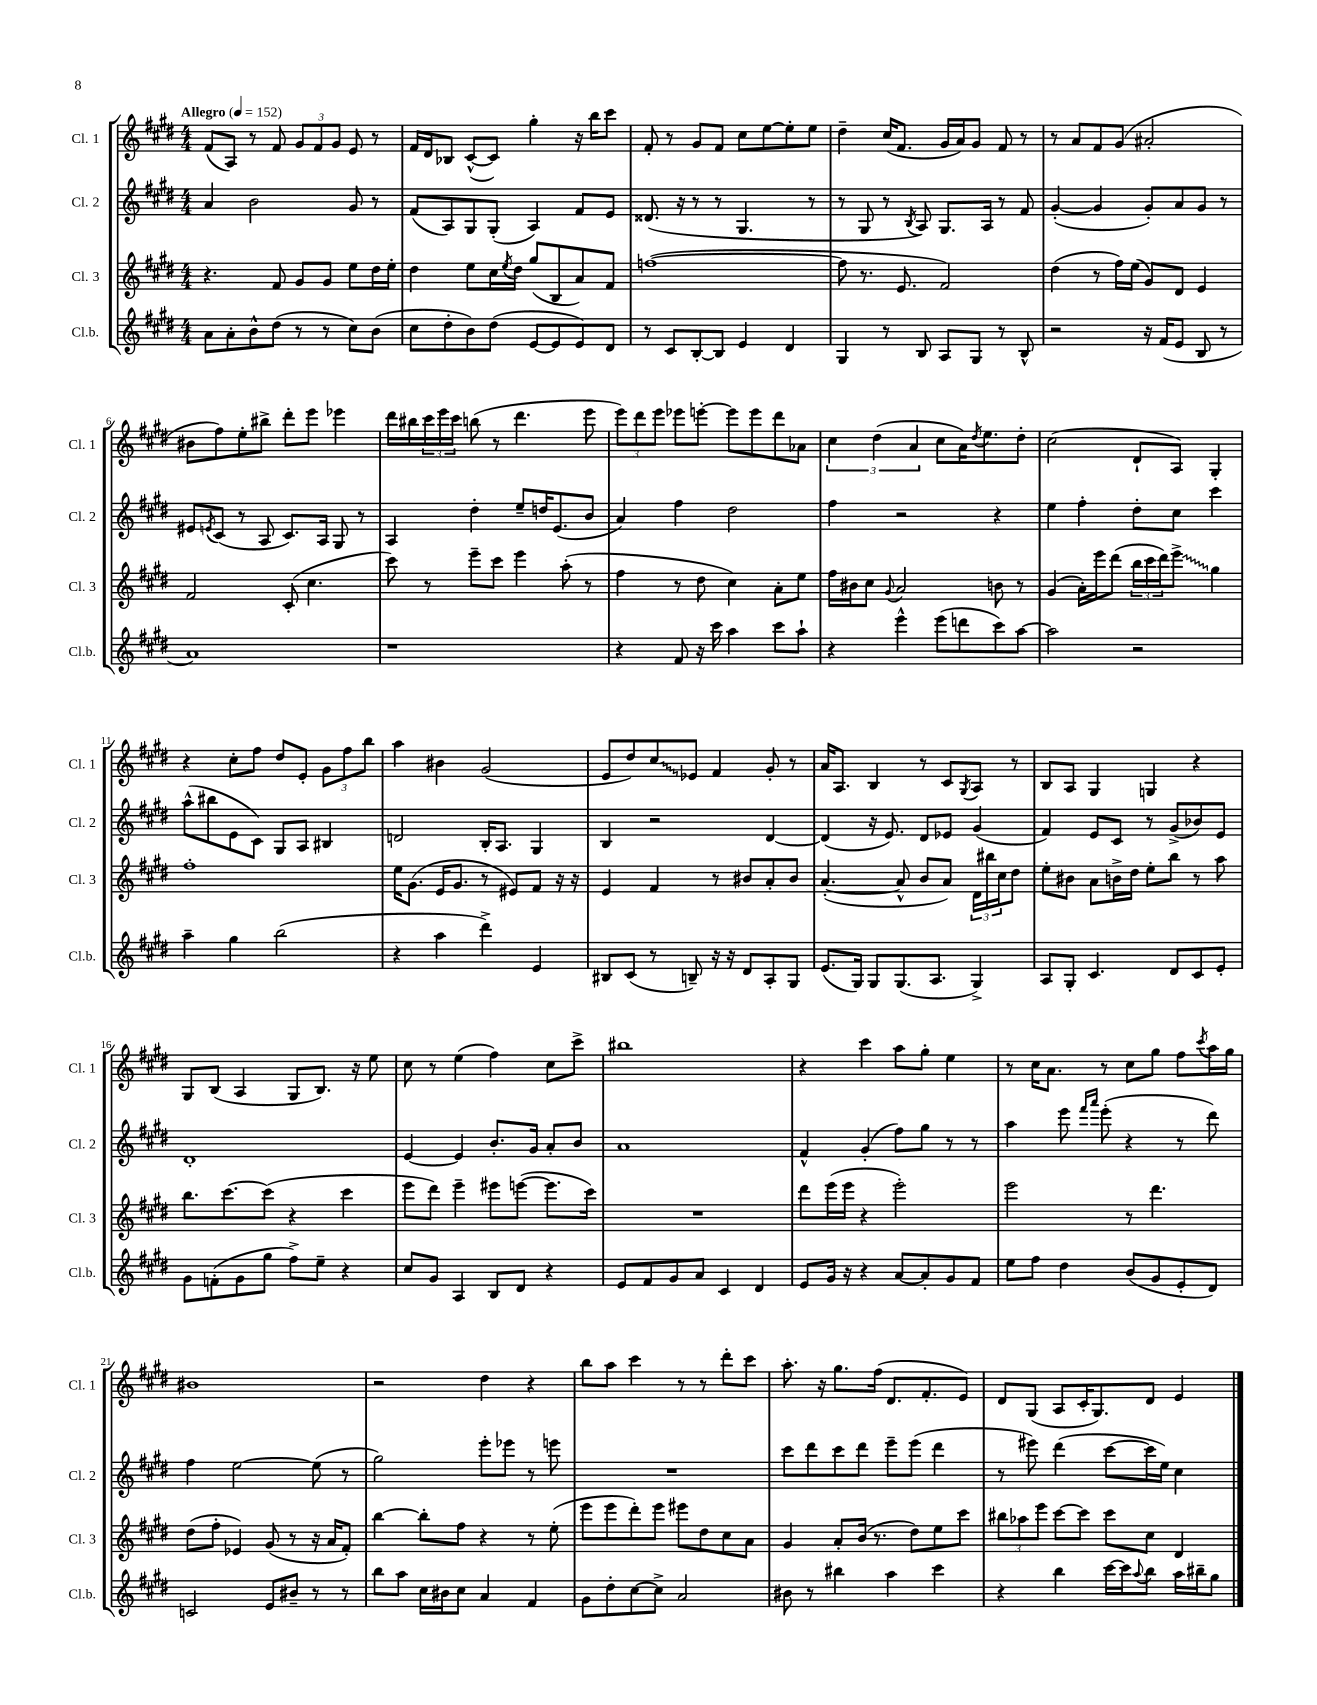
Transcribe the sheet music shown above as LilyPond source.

<<
\new StaffGroup <<
\new Staff = "s0" \with { instrumentName = "Cl. 1" shortInstrumentName = "Cl. 1" } {
    \clef treble \key e \major \numericTimeSignature \time 4/4 \tempo "Allegro" 4 = 152
    fis'8( a8) r8 fis'8 \tuplet 3/2 { gis'8 fis'8 gis'8 } e'8 r8 |
    fis'16 dis'16 bes8 cis'8~-^( cis'8) gis''4-. r16 b''16 cis'''8 |
    fis'8-. r8 gis'8 fis'8 cis''8 e''8~ e''8-. e''8 |
    dis''4-- cis''16( fis'8. gis'16 a'16) gis'8 fis'8 r8 |
    r8 a'8 fis'8 gis'8( ais'2-. |
    bis'8 fis''8) e''8-. bis''8-> dis'''8-. e'''8 ees'''4 |
    dis'''16 bis''16 \tuplet 3/2 { cis'''16 e'''16 cis'''16 } b''8( r8 dis'''4. e'''8 |
    \tuplet 3/2 { e'''8) dis'''8 e'''8 } ees'''8 e'''8~-. e'''8 e'''8 dis'''8 aes'8 |
    \tuplet 3/2 { cis''4 dis''4( a'4 } cis''8 a'16) \acciaccatura { dis''8 } e''8. dis''8-. |
    cis''2( dis'8-! a8) gis4-. |
    r4 cis''8-. fis''8 dis''8 e'8-. \tuplet 3/2 { gis'8 fis''8 b''8 } |
    a''4 bis'4 gis'2( |
    e'8 dis''8) \once \override Glissando.style = #'zigzag cis''8\glissando ees'8 fis'4 gis'8-. r8 |
    a'16 a8. b4 r8 cis'8 \acciaccatura { gis8 } a8 r8 |
    b8 a8 gis4 g4 r4 |
    gis8 b8( a4 gis8 b8.) r16 e''8 |
    cis''8 r8 e''4( fis''4) cis''8 cis'''8-> |
    bis''1 |
    r4 cis'''4 a''8 gis''8-. e''4 |
    r8 cis''16 a'8. r8 cis''8 gis''8 fis''8 \acciaccatura { cis'''8 } a''16 gis''16 |
    bis'1 |
    r2 dis''4 r4 |
    b''8 a''8 cis'''4 r8 r8 dis'''8-. cis'''8 |
    a''8.-. r16 gis''8. fis''16( dis'8. fis'8.-. e'8) |
    dis'8 gis8( a8 cis'16-. gis8.) dis'8 e'4 \bar "|." |
}
\new Staff = "s1" \with { instrumentName = "Cl. 2" shortInstrumentName = "Cl. 2" } {
    \clef treble \key e \major \numericTimeSignature \time 4/4
    a'4 b'2 gis'8 r8 |
    fis'8( a8) gis8 gis8-.( a4) fis'8 e'8 |
    disis'8.( r16 r8 r8 gis4. r8 |
    r8 gis8 r8 \acciaccatura { b8 } a8) gis8. a16 r8 fis'8 |
    gis'4~-.( gis'4 gis'8-.) a'8 gis'8 r8 |
    eis'8 \acciaccatura { e'8 } cis'8( r8 a8 cis'8.) a16 gis8 r8 |
    a4 dis''4-. e''8-- d''16 e'8.( b'8 |
    a'4) fis''4 dis''2 |
    fis''4 r2 r4 |
    e''4 fis''4-. dis''8-. cis''8 cis'''4 |
    a''8-^( bis''8 e'8 cis'8) gis8 a8 bis4 |
    d'2 b16-. a8. gis4 |
    b4 r2 dis'4~ |
    dis'4( r16 e'8.) dis'8 ees'8 gis'4( |
    fis'4) e'8 cis'8 r8 gis'8->( bes'8) e'8 |
    dis'1-. |
    e'4~ e'4 b'8.-. gis'16 a'8-. b'8 |
    a'1 |
    fis'4-^ gis'4-.( fis''8) gis''8 r8 r8 |
    a''4 e'''8 \grace { fis'''16 a'''16 } e'''8-.( r4 r8 dis'''8) |
    fis''4 e''2~ e''8( r8 |
    gis''2) e'''8-. ees'''8 r8 e'''8 |
    R1 |
    cis'''8 dis'''8 cis'''8 dis'''8 e'''8-- e'''8( dis'''4 |
    r8 eis'''8) dis'''4( cis'''8~ cis'''16 e''16) cis''4 \bar "|." |
}
\new Staff = "s2" \with { instrumentName = "Cl. 3" shortInstrumentName = "Cl. 3" } {
    \clef treble \key e \major \numericTimeSignature \time 4/4
    r4. fis'8 gis'8 gis'8 e''8 dis''16 e''16-. |
    dis''4 e''8 cis''16 \acciaccatura { e''8 } dis''16 gis''8( b8 a'8) fis'8 |
    f''1~( |
    f''8 r8. e'8. fis'2) |
    dis''4( r8 fis''16) e''16( gis'8) dis'8 e'4 |
    fis'2 cis'8-.( cis''4. |
    cis'''8) r8 e'''8-- cis'''8 e'''4 a''8-.( r8 |
    fis''4 r8 dis''8 cis''4) a'8-. e''8 |
    fis''16 bis'16 cis''8 \appoggiatura { gis'8 } a'2 b'8 r8 |
    gis'4( a'16-.) e'''16 dis'''8( \tuplet 3/2 { b''16 cis'''16 dis'''16) } \once \override Glissando.style = #'zigzag e'''8->\glissando gis''4 |
    fis''1-. |
    e''16 gis'8.( e'16 gis'8. r8 eis'8) fis'8 r16 r16 |
    e'4 fis'4 r8 bis'8 a'8-. bis'8 |
    a'4.~-.( a'8-^ b'8 a'8) \tuplet 3/2 { dis'16 bis''16 cis''16 } dis''8 |
    e''8-. bis'8 a'8 b'16-> dis''16 e''8-. b''8 r8 a''8 |
    b''8. cis'''8.~ cis'''8( r4 cis'''4 |
    e'''8 dis'''8) e'''4-- eis'''8 e'''8~( e'''8. cis'''16) |
    R1 |
    dis'''8 e'''16( e'''16 r4 e'''2-.) |
    e'''2 r8 dis'''4. |
    dis''8( fis''8-. ees'4) gis'8( r8 r16 a'16 fis'8-.) |
    b''4~ b''8-. fis''8 r4 r8 e''8-.( |
    e'''8 e'''8 dis'''8-.) e'''8 eis'''8 dis''8 cis''8 a'8 |
    gis'4 a'8-. b'16( r8. dis''8) e''8 cis'''8 |
    \tuplet 3/2 { bis''8 aes''8 e'''8 } cis'''8~ cis'''8 cis'''8 cis''8 dis'4 \bar "|." |
}
\new Staff = "s3" \with { instrumentName = "Cl.b." shortInstrumentName = "Cl.b." } {
    \clef treble \key e \major \numericTimeSignature \time 4/4
    a'8 a'8-. b'8-^ dis''8( r8 r8 cis''8) b'8( |
    cis''8 dis''8-. b'8) dis''8( e'8~ e'8 e'8) dis'8 |
    r8 cis'8 b8~-. b8 e'4 dis'4 |
    gis4 r8 b8 a8 gis8 r8 b8-^ |
    r2 r16 fis'16( e'8 b8 r8 |
    a'1) |
    r1 |
    r4 fis'8 r16 cis'''16 a''4 cis'''8 a''8-! |
    r4 e'''4-^ e'''8( d'''8 cis'''8) a''8~ |
    a''2 r2 |
    a''4-- gis''4 b''2( |
    r4 a''4 dis'''4->) e'4 |
    bis8 cis'8( r8 b8--) r16 r16 dis'8 a8-. gis8 |
    e'8.( gis16) gis8 gis8.( a8. gis4->) |
    a8 gis8-. cis'4. dis'8 cis'8 e'8-. |
    gis'8 f'8-.( gis'8 gis''8 fis''8->) e''8-- r4 |
    cis''8 gis'8 a4 b8 dis'8 r4 |
    e'8 fis'8 gis'8 a'8 cis'4 dis'4 |
    e'8 gis'16 r16 r4 a'8~ a'8-. gis'8 fis'8 |
    e''8 fis''8 dis''4 b'8( gis'8 e'8-. dis'8) |
    c'2 e'8 bis'8-- r8 r8 |
    b''8 a''8 cis''16 bis'16 cis''8 a'4 fis'4 |
    gis'8 dis''8-. cis''8~ cis''8-> a'2 |
    bis'8 r8 bis''4 a''4 cis'''4 |
    r4 b''4 cis'''16~ cis'''16 \appoggiatura { a''8 } b''8 a''16 bis''16-- gis''8 \bar "|." |
}
>>
>>
